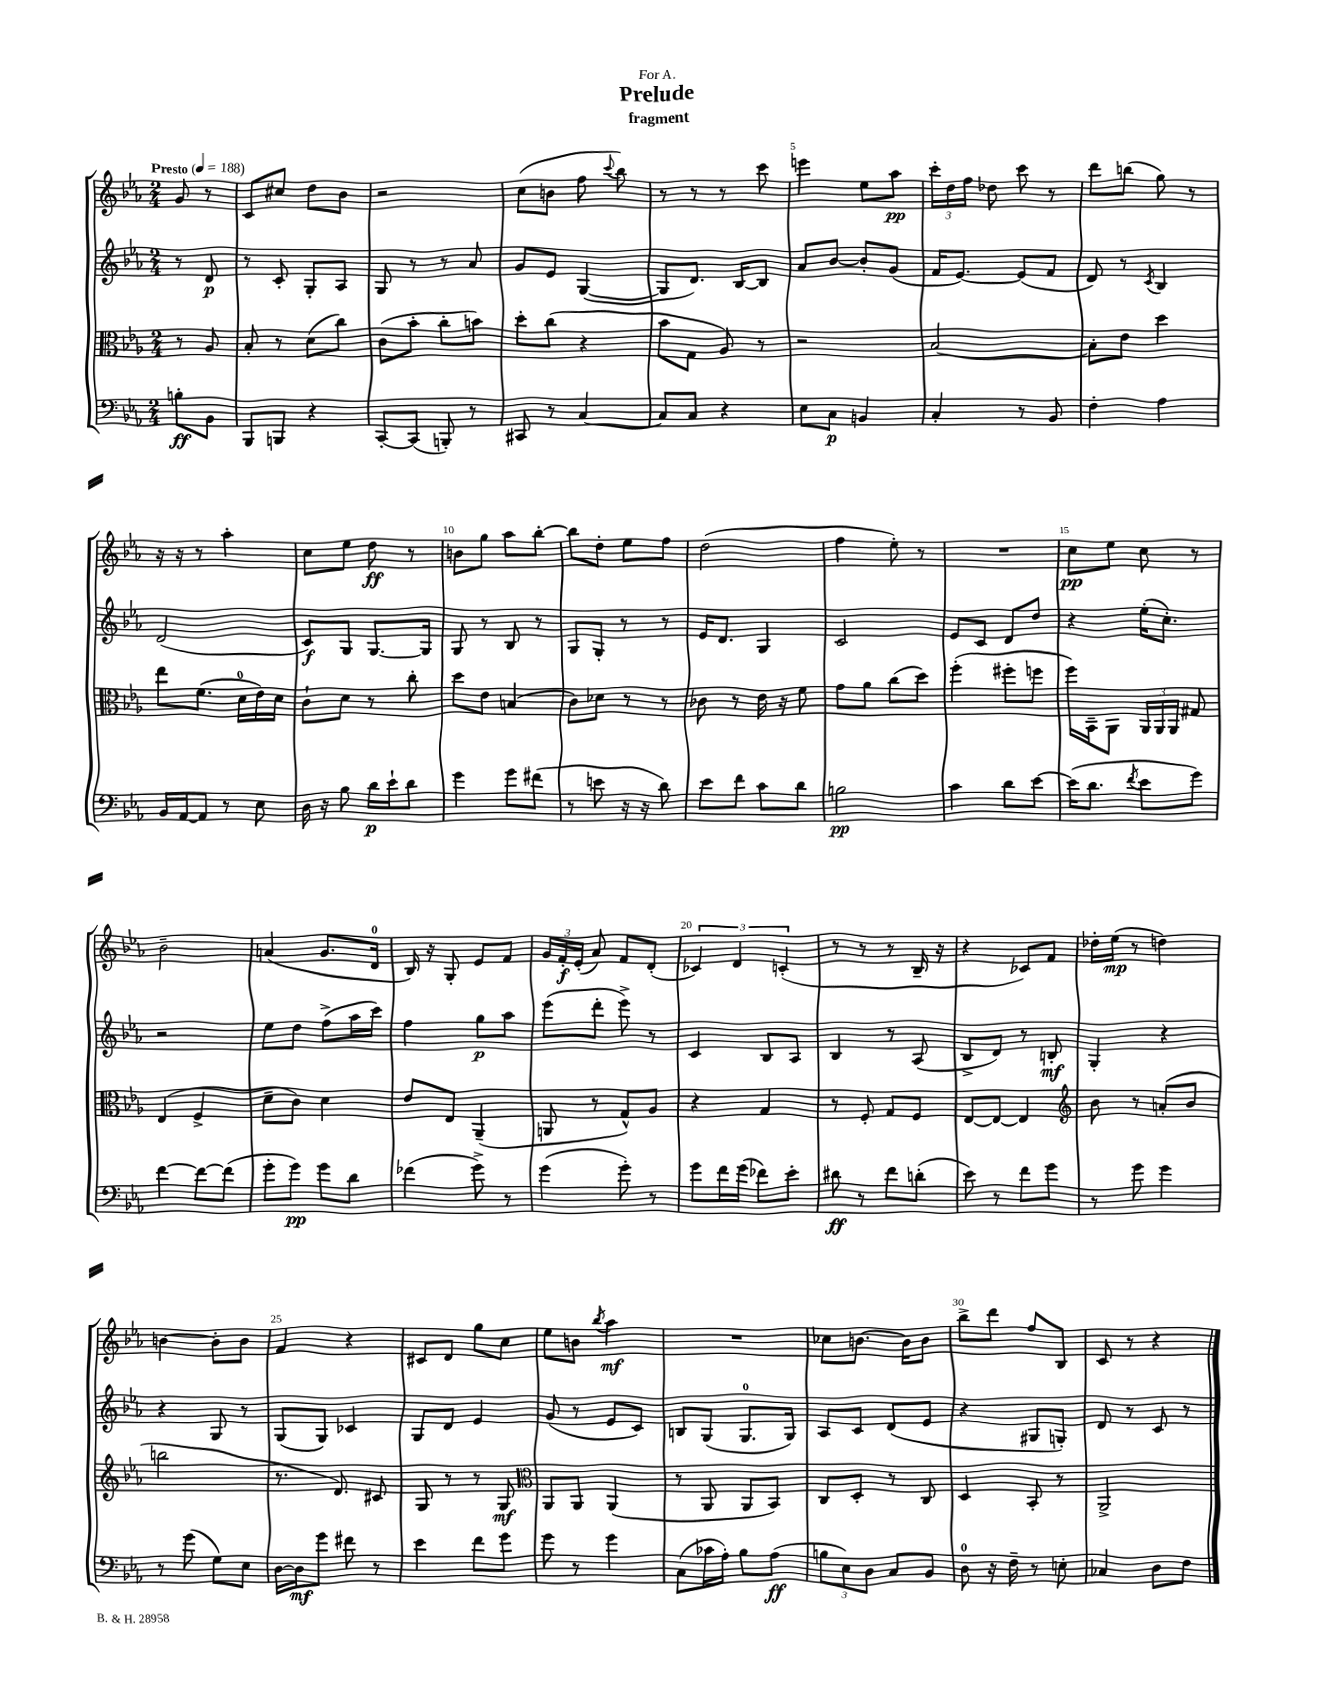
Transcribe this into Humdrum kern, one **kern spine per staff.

**kern	**dynam	**kern	**dynam	**kern	**dynam	**kern	**dynam
*part4	*part4	*part3	*part3	*part2	*part2	*part1	*part1
*staff4	*staff4	*staff3	*staff3	*staff2	*staff2	*staff1	*staff1
*clefF4	*	*clefC3	*	*clefG2	*	*clefG2	*
*k[b-e-a-]	*	*k[b-e-a-]	*	*k[b-e-a-]	*	*k[b-e-a-]	*
*M2/4	*	*M2/4	*	*M2/4	*	*M2/4	*
*MM188	*	*MM188	*	*MM188	*	*MM188	*
=	=	=	=	=	=	=	=
!	!	!	!	!	!	!LO:TX:a:B:t=Presto	!
8Bn'\L	ff	8r	.	8r	.	8g/	.
8BB-\J	.	8A-/	.	8d/	p	8r	.
=1	=1	=1	=1	=1	=1	=1	=1
8BBB-/L	.	8B-'/	.	8r	.	8c/L	.
8BBBn/J	.	8r	.	8c'/	.	8cc#X/J	.
4r	.	(8d\L	.	8G'/L	.	8dd\L	.
.	.	8cc\J)	.	8A-/J	.	8b-\J	.
=2	=2	=2	=2	=2	=2	=2	=2
[8CC'/L	.	(8c\L	.	8G/	.	2r	.
(8CC/J]	.	8b-'\J	.	8r	.	.	.
8BBBn'/)	.	8cc'\L	.	8r	.	.	.
8r	.	8bn\J)	.	8a-/	.	.	.
=3	=3	=3	=3	=3	=3	=3	=3
8CC#X/	.	8dd'\L	.	8g/L	.	(8cc\L	.
8r	.	(8cc\J	.	8e-/J	.	8bn\J	.
[4C/	.	4r	.	([4G/	.	8ff\	.
.	.	.	.	.	.	8qqccc/	.
.	.	.	.	.	.	8bb-\)	.
=4	=4	=4	=4	=4	=4	=4	=4
8C/L]	.	8b-\L	.	8G/L]	.	8r	.
8C/J	.	8G\J	.	8.d/J)	.	8r	.
4r	.	8A-/)	.	.	.	8r	.
.	.	.	.	[16B-/KL	.	.	.
.	.	8r	.	8B-/J]	.	8ccc\	.
=5	=5	=5	=5	=5	=5	=5	=5
8E-\L	.	2r	.	8a-/L	.	4eeen\	.
8C\J	p	.	.	[8b-/J	.	.	.
4BBn/	.	.	.	8b-'/L]	.	8ee-\L	.
.	.	.	.	(8g/J	.	8aa-\J	pp
=6	=6	=6	=6	=6	=6	=6	=6
4C'/	.	[2B-/	.	16f/KL	.	24ccc'\LL	.
.	.	.	.	.	.	24dd\	.
.	.	.	.	[8.e-/J)	.	.	.
.	.	.	.	.	.	24ff\JJ	.
.	.	.	.	.	.	8dd-X\	.
8r	.	.	.	(8e-/L]	.	8ccc\	.
8BB-/	.	.	.	8f/J	.	8r	.
=7	=7	=7	=7	=7	=7	=7	=7
4F'\	.	8B-'\L]	.	8d/)	.	8ddd\L	.
.	.	8e-\J	.	8r	.	(8bbn\J	.
.	.	.	.	8qc/	.	.	.
4A-\	.	4dd\	.	4B-/	.	8gg\)	.
.	.	.	.	.	.	8r	.
!!LO:LB:g=z
=8	=8	=8	=8	=8	=8	=8	=8
16BB-/LL	.	8ee-\L	.	(2d/	.	16r	.
[16AA-/J	.	.	.	.	.	16r	.
8AA-/J]	.	(8.f\J	.	.	.	8r	.
8r	.	.	.	.	.	4aa-'\	.
.	.	16d\LL	.	.	.	.	.
8E-\	.	16e-\)	.	.	.	.	.
.	.	16d\JJ	.	.	.	.	.
=9	=9	=9	=9	=9	=9	=9	=9
16D\	.	8c`\L	.	8c/L)	f	8cc\L	.
16r	.	.	.	.	.	.	.
8B-\	.	8d\J	.	8G/J	.	8ee-\J	.
16d\LL	p	8r	.	[8.G/L	.	8dd\	ff
16e-`\J	.	.	.	.	.	.	.
8d\J	.	8cc'\	.	.	.	8r	.
.	.	.	.	16G/Jk]	.	.	.
=10	=10	=10	=10	=10	=10	=10	=10
4g\	.	8dd\L	.	8G/	.	8bn\L	.
.	.	8e-\J	.	8r	.	8gg\J	.
8g\L	.	(4Bn/	.	8B-/	.	8aa-\L	.
(8f#X\J	.	.	.	8r	.	[8bb-'\J	.
=11	=11	=11	=11	=11	=11	=11	=11
8r	.	8c\L)	.	8G/L	.	8bb-\L]	.
8en\	.	8d-X\J	.	8G'/J	.	8dd'\J	.
16r	.	8r	.	8r	.	8ee-\L	.
16r	.	.	.	.	.	.	.
8d\)	.	8r	.	8r	.	8ff\J	.
=12	=12	=12	=12	=12	=12	=12	=12
8e-\L	.	8c-X\	.	16e-/KL	.	(2dd\	.
.	.	.	.	8.d/J	.	.	.
8f\J	.	8r	.	.	.	.	.
8c\L	.	16e-\	.	4G/	.	.	.
.	.	16r	.	.	.	.	.
8d\J	.	8f\	.	.	.	.	.
=13	=13	=13	=13	=13	=13	=13	=13
2Bn\	pp	8g\L	.	2c/	.	4ff\	.
.	.	8a-\J	.	.	.	.	.
.	.	(8cc\L	.	.	.	8ee-'\)	.
.	.	8dd\J)	.	.	.	8r	.
=14	=14	=14	=14	=14	=14	=14	=14
4c\	.	(4ff'\	.	8e-/L	.	2r	.
.	.	.	.	8c/J	.	.	.
8d\L	.	8ff#X'\L	.	8d/L	.	.	.
[8e-\J	.	8ffn\J	.	8dd/J	.	.	.
=15	=15	=15	=15	=15	=15	=15	=15
(16e-\KL]	.	16ff\LL)	.	4r	.	8cc\L	pp
8.d\J	.	16BB-~\J	.	.	.	.	.
.	.	8AA-\J	.	.	.	8ee-\J	.
8qf/	.	.	.	.	.	.	.
8e-\L	.	24AA-/LL	.	(16ee-'\KL	.	8cc\	.
.	.	24AA-/	.	.	.	.	.
.	.	.	.	8.cc'\J)	.	.	.
.	.	24AA-/JJ	.	.	.	.	.
8g\J)	.	8G#X/	.	.	.	8r	.
!!LO:LB:g=z
=16	=16	=16	=16	=16	=16	=16	=16
[4f\	.	(4E-/	.	2r	.	2b-~\	.
8f\L_	.	4F^/	.	.	.	.	.
(8f\J]	.	.	.	.	.	.	.
=17	=17	=17	=17	=17	=17	=17	=17
8g'\L	.	8d~\L	.	8ee-\L	.	(4an/	.
8g\J)	pp	8c\J)	.	8dd\J	.	.	.
8g\L	.	4d\	.	(8ff^\L	.	8.g/L	.
8d\J	.	.	.	16aa-\L	.	.	.
.	.	.	.	16ccc\JJ)	.	16d/Jk	.
=18	=18	=18	=18	=18	=18	=18	=18
(4f-X\	.	8e-/L	.	4ff\	.	16B-/)	.
.	.	.	.	.	.	16r	.
.	.	8E-/J	.	.	.	8G'/	.
8g^\)	.	(4AA-~/	.	8gg\L	p	8e-/L	.
8r	.	.	.	8aa-\J	.	8f/J	.
=19	=19	=19	=19	=19	=19	=19	=19
(4g\	.	8AAn/	.	(8eee-\L	.	24g/LL	.
.	.	.	.	.	.	24f'/	f
.	.	.	.	.	.	(24e-'/JJ	.
.	.	8r	.	8ddd'\J	.	8a-/)	.
8g'\)	.	8G^^/L)	.	8eee-^\)	.	8f/L	.
8r	.	8A-/J	.	8r	.	(8d'/J	.
=20	=20	=20	=20	=20	=20	=20	=20
8g\L	.	4r	.	4c/	.	6c-X/)	.
16f\L	.	.	.	.	.	.	.
.	.	.	.	.	.	6d/	.
(16g\JJ	.	.	.	.	.	.	.
8f-X\L)	.	4G/	.	8B-/L	.	.	.
.	.	.	.	.	.	(6cn'/	.
8e-'\J	.	.	.	8A-/J	.	.	.
=21	=21	=21	=21	=21	=21	=21	=21
8d#X\	ff	8r	.	4B-/	.	8r	.
8r	.	8F'/	.	.	.	8r	.
8f\L	.	8G/L	.	8r	.	8r	.
(8dn'\J	.	8F/J	.	(8A-/	.	16B-~/	.
.	.	.	.	.	.	16r	.
=22	=22	=22	=22	=22	=22	=22	=22
8e-\)	.	[8E-/L	.	8B-^/L	.	4r	.
8r	.	8E-/J_	.	8d/J)	.	.	.
8f\L	.	4E-/]	.	8r	.	8c-X/L)	.
8g\J	.	.	.	8Bn'/	mf	8f/J	.
=23	=23	=23	=23	=23	=23	=23	=23
*	*	*clefG2	*	*	*	*	*
8r	.	8b-\	.	4G'/	.	16dd-X'\LL	.
.	.	.	.	.	.	(16ee-\JJ	mp
8g\	.	8r	.	.	.	8r	.
4g\	.	(8an'/L	.	4r	.	4ddn\)	.
.	.	8b-/J	.	.	.	.	.
!!LO:LB:g=z
=24	=24	=24	=24	=24	=24	=24	=24
8r	.	2bbn\	.	4r	.	[4bn\	.
(8g\	.	.	.	.	.	.	.
8G\L)	.	.	.	8G/	.	8b'\L]	.
8E-\J	.	.	.	8r	.	8b\J	.
=25	=25	=25	=25	=25	=25	=25	=25
[16D\LL	.	8.r	.	(8G/L	.	4f/	.
16D\J]	mf	.	.	.	.	.	.
8g\J	.	.	.	8G/J)	.	.	.
.	.	8.d/)	.	.	.	.	.
8f#X\	.	.	.	4c-X/	.	4r	.
8r	.	8c#X/	.	.	.	.	.
=26	=26	=26	=26	=26	=26	=26	=26
4e-\	.	8G/	.	8G/L	.	8c#X/L	.
.	.	8r	.	8d/J	.	8d/J	.
8f\L	.	8r	.	4e-/	.	8gg\L	.
8g\J	.	8G/	mf	.	.	8cc\J	.
=27	=27	=27	=27	=27	=27	=27	=27
*	*	*clefC3	*	*	*	*	*
8g\	.	8AA-/L	.	(8g/	.	8ee-\L	.
8r	.	8AA-/J	.	8r	.	8bn\J	.
.	.	.	.	.	.	8qbb-/	.
4g\	.	(4AA-/	.	8e-/L	.	4aa-\	mf
.	.	.	.	8c/J)	.	.	.
=28	=28	=28	=28	=28	=28	=28	=28
(8C\L	.	8r	.	8Bn/L	.	2r	.
16c-X\L	.	8AA-/	.	(8G/J	.	.	.
16A-'\JJ)	.	.	.	.	.	.	.
8B-\L	.	8AA-/L	.	8.G/L	.	.	.
(8A-\J	ff	8BB-/J)	.	.	.	.	.
.	.	.	.	16G/Jk)	.	.	.
=29	=29	=29	=29	=29	=29	=29	=29
12Bn\L	.	8C/L	.	8A-/L	.	8cc-X\L	.
12E-\)	.	.	.	.	.	.	.
.	.	8D'/J	.	8c/J	.	[8.bn\J	.
12D\J	.	.	.	.	.	.	.
8C/L	.	8r	.	(8d/L	.	.	.
.	.	.	.	.	.	16b\KL]	.
8BB-/J	.	8C/	.	8e-/J	.	8b\J	.
=30	=30	=30	=30	=30	=30	=30	=30
8D\	.	4D/	.	4r	.	8bb-^\L	.
16r	.	.	.	.	.	8ddd\J	.
16F~\	.	.	.	.	.	.	.
8r	.	8BB-'/	.	8G#X/L	.	8ff/L	.
8En'\	.	8r	.	8Gn'/J)	.	8B-/J	.
=31	=31	=31	=31	=31	=31	=31	=31
4C-X/	.	2AA-^/	.	8d/	.	8c/	.
.	.	.	.	8r	.	8r	.
8D\L	.	.	.	8c/	.	4r	.
8F\J	.	.	.	8r	.	.	.
==	==	==	==	==	==	==	==
*-	*-	*-	*-	*-	*-	*-	*-
